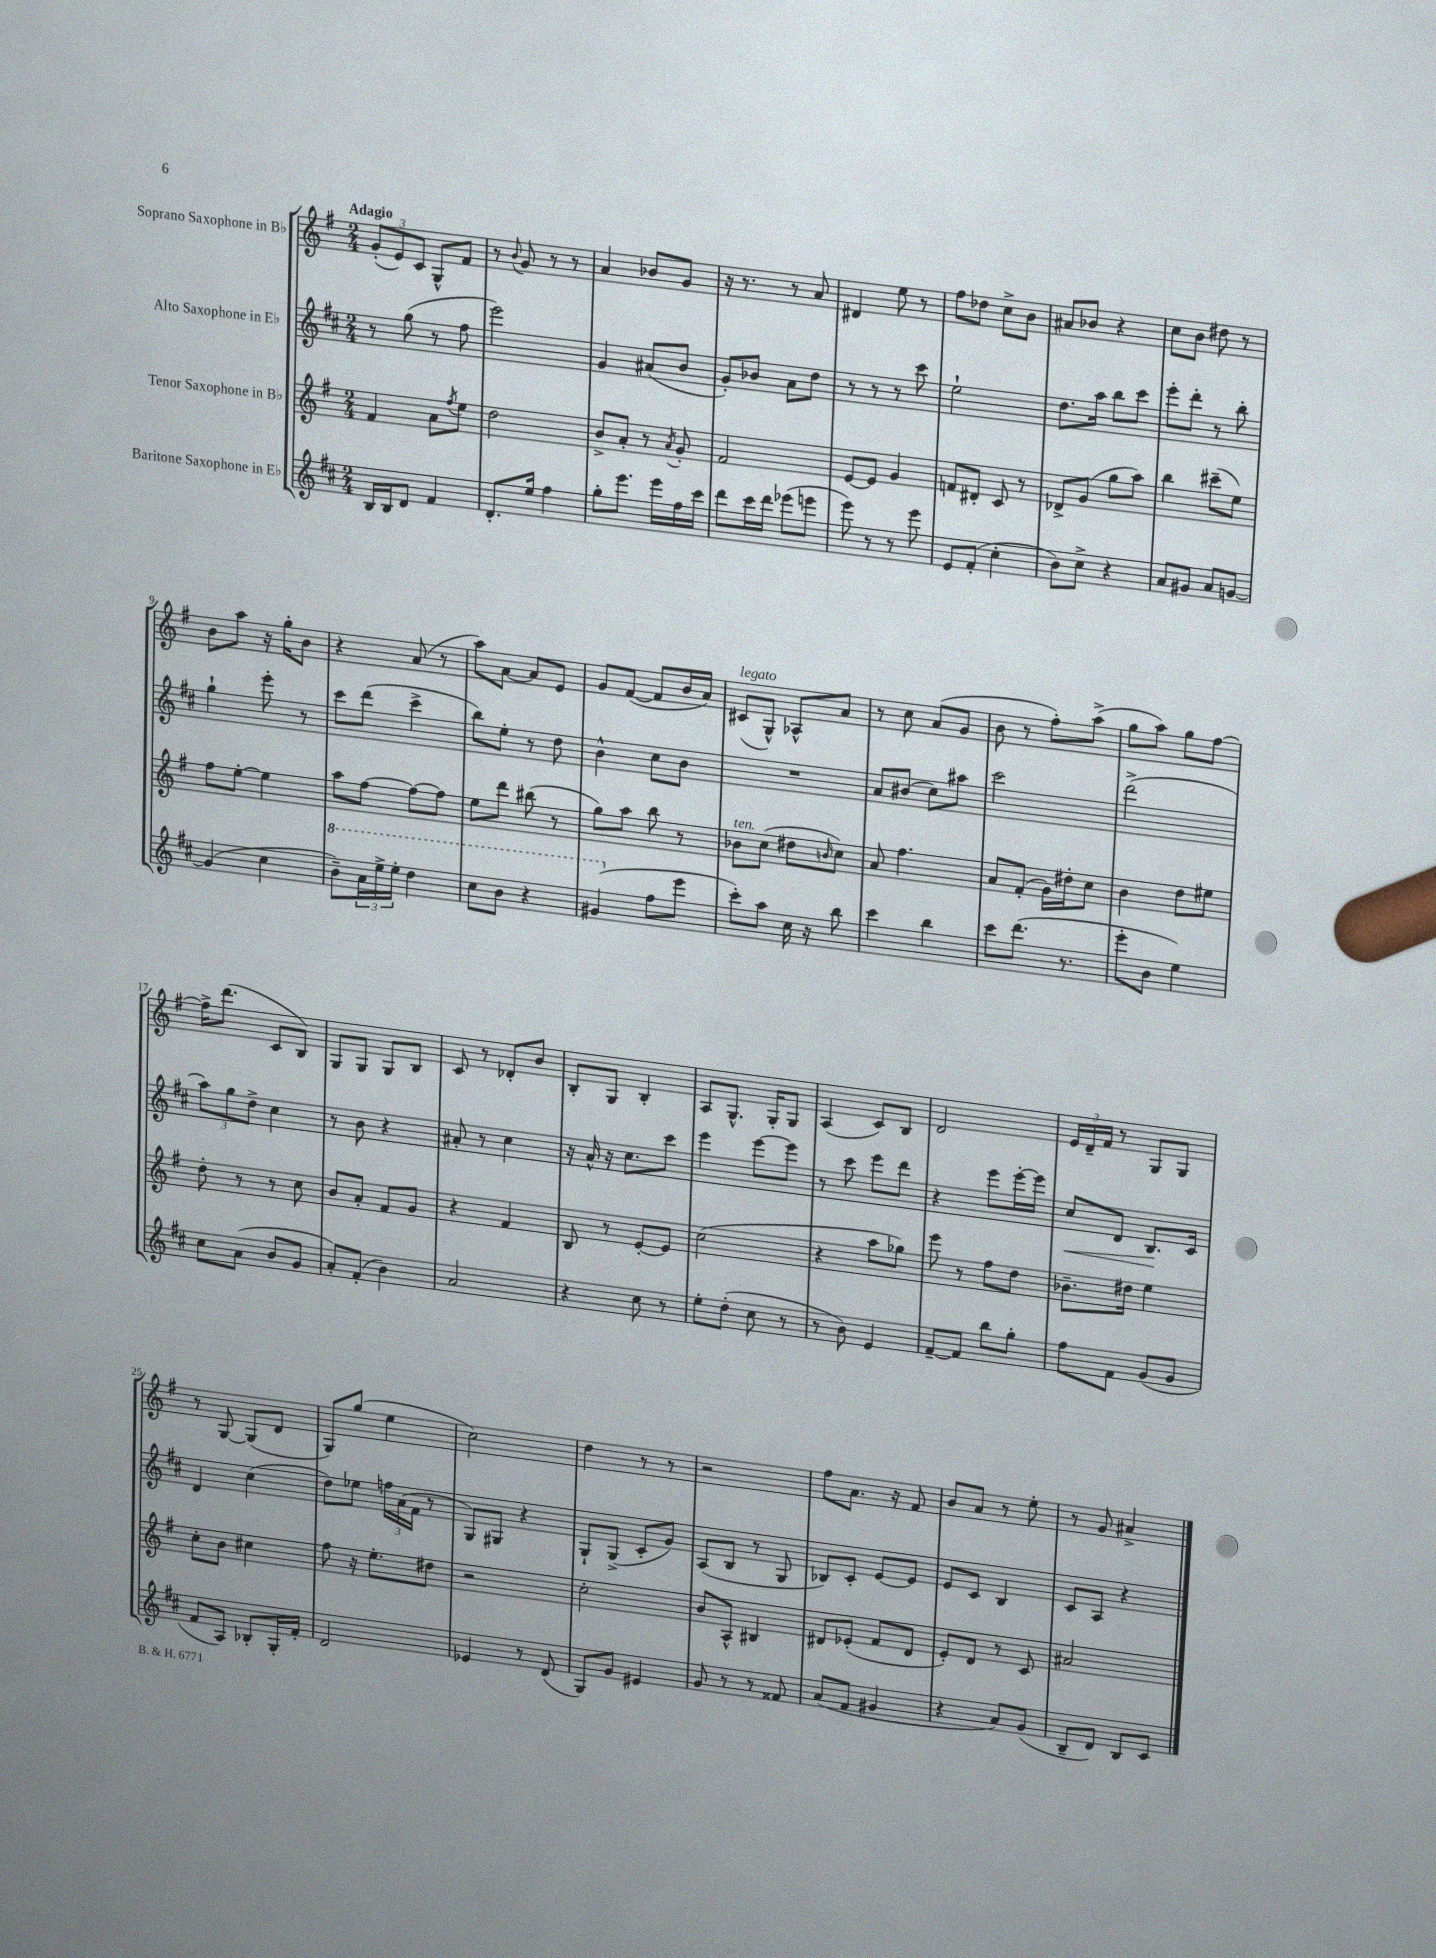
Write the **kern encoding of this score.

**kern	**kern	**kern	**dynam	**kern
*part4	*part3	*part2	*part2	*part1
*staff4	*staff3	*staff2	*staff2	*staff1
*I"Baritone Saxophone in E♭	*I"Tenor Saxophone in B♭	*I"Alto Saxophone in E♭	*	*I"Soprano Saxophone in B♭
*clefG2	*clefG2	*clefG2	*	*clefG2
*k[f#c#]	*k[f#]	*k[f#c#]	*	*k[f#]
*M2/4	*M2/4	*M2/4	*	*M2/4
=1	=1	=1	=1	=1
!	!	!	!	!LO:TX:a:B:t=Adagio
16B/LL	4f#/	8r	.	(12g'/L
16B/J	.	.	.	.
.	.	.	.	12e/)
8d/J	.	(8gg\	.	.
.	.	.	.	12c/J
4f#/	8a\L	8r	.	8G^^/L
.	8qff#/	.	.	.
.	8ee\J	8ff#\	.	8f#/J
=2	=2	=2	=2	=2
8.d'/L	2dd\	2eee\)	.	8r
.	.	.	.	8qqb/
.	.	.	.	8g/
16ee/Jk	.	.	.	.
4ff#\	.	.	.	8r
.	.	.	.	8r
=3	=3	=3	=3	=3
8gg'\L	8b^/L	4g/	.	4a/
8.eee\J	8a'/J	.	.	.
.	8r	(8a#X/L	.	8b-X/L
16eee\LL	.	.	.	.
.	8qa/	.	.	.
16ff#\	8g'/	8b/J	.	8g/J
16ccc#\JJ	.	.	.	.
=4	=4	=4	=4	=4
8ddd\L	2f#/	8g'/L)	.	16r
.	.	.	.	8.r
16ccc#\L	.	8b-X/J	.	.
16ddd\JJ	.	.	.	.
(8eee-X\L	.	8a\L	.	8r
8eeen\J	.	8dd\J	.	8a/
=5	=5	=5	=5	=5
8eee\)	[8e/L	8r	.	4d#X/
8r	8e/J]	8r	.	.
8r	4g/	8r	.	8ee\
8eee\	.	8ccc#\	.	8r
=6	=6	=6	=6	=6
8e/L	8fn/L	2ee`\	.	8ff#\L
(8f#'/J	8d#X'/J	.	.	8dd-X\J
4cc#'\	8c/	.	.	8cc^\L
.	8r	.	.	8b\J
=7	=7	=7	=7	=7
8b\L)	8d-X^/L	8.dd\L	.	8a#X/L
8cc#^\J	(8g/J	.	.	8b-X/J
.	.	16aa\Jk	.	.
4r	8gg\L	8bb\L	.	4r
.	8aa\J)	8ccc#\J	.	.
=8	=8	=8	=8	=8
8a/L	4bb\	8eee'\L	.	8cc\L
8g#X/J	.	8ddd'\J	.	8b\J
8a/L	(8ccc#X~\L	8r	.	8dd#X\
[8gn/J	8ee\J)	8bb'\	.	8r
!!LO:LB:g=z
=9	=9	=9	=9	=9
(4g/]	8ff#\L	4gg`\	.	8b\L
.	[8ee'\J	.	.	8aa\J
4cc#\	4ee\]	8eee'\	.	16r
.	.	.	.	16gg'\KL
.	.	8r	.	8b\J
=10	=10	=10	=10	=10
*8va	*	*	*	*
8bb~\L)	8aa\L	8ccc#\L	.	4r
24aa\L	[8ff#\J	(8ddd\J	.	.
24eee^\	.	.	.	.
24eee'\JJ	.	.	.	.
4ddd\	8ff#\L_	4ccc#^\	.	(8a/
.	8ff#\J]	.	.	8r
=11	=11	=11	=11	=11
8ccc#\L	8ee\L	8bb\L)	.	8aa\L)
8bb\J	8ddd\J	8ee'\J	.	[8a\J
4r	(8bb#X\	8r	.	8a/L]
.	8r	8dd\	.	8e/J
=12	=12	=12	=12	=12
(4gg#X/	8gg\L)	4b^^\	.	8g/L
.	8aa\J	.	.	([8f#/J
*X8va	*	*	*	*
8ff#\L	8bb\	8cc#\L	.	8f#/L]
8eee\J	8r	8b\J	.	16b/L
.	.	.	.	16a/JJ)
=13	=13	=13	=13	=13
!	!	!	!	!LO:TX:a:i:t=legato
!	!LO:TX:a:i:t=ten.	!	!	!
8ccc#'\L)	8b-X\L	2r	.	(8c#X/L
8aa\J	(8cc\J	.	.	8G^^/J)
16cc#\	8dd#X\L	.	.	8A-X^^/L
16r	.	.	.	.
.	16qqbn/	.	.	.
8bb\	8cc\J)	.	.	8a/J
=14	=14	=14	=14	=14
4ccc#\	8a/	8a/L	.	8r
.	4.ff#\	(8b#X/J	.	8cc\
4bb\	.	8cc#\L)	.	(8a/L
.	.	8aa#X\J	.	8g/J
=15	=15	=15	=15	=15
8ccc#\L	8a/L	2ccc#\	.	8b\
(8.ddd\J	(8f#'/J	.	.	8r
.	16g\LL)	.	.	8ff#'\L)
8.r	16dd#X'\J	.	.	.
.	8cc\J	.	.	(8aa^\J
=16	=16	=16	=16	=16
8eee'\L	4b\	(2ddd^\	.	8gg\L
8b\J	.	.	.	8aa\J)
4ee\)	8dd\L	.	.	8gg\L
.	8ee#X\J	.	.	[8ff#\J
!!LO:LB:g=z
=17	=17	=17	=17	=17
8cc#\L	8dd'\	12aa\L)	.	16ff#^\KL]
.	.	.	.	(8.ddd\J
.	.	12gg\	.	.
(8a\J	8r	.	.	.
.	.	12dd^\J	.	.
8b/L	8r	4cc#\	.	8c/L
8g/J	8cc\	.	.	8B/J)
=18	=18	=18	=18	=18
8a'/L)	8b/L	8r	.	8G/L
(8f#'/J	8a'/J	8b\	.	8G/J
4b\)	8f#/L	4r	.	8G/L
.	8g/J	.	.	8B/J
=19	=19	=19	=19	=19
2a/	4r	8a#X'/	.	8c/
.	.	8r	.	8r
.	4f#/	4cc#\	.	8d-X'/L
.	.	.	.	8b/J
=20	=20	=20	=20	=20
4r	8B/	16r	.	8B'/L
.	.	16a^^/	.	.
.	8r	16r	.	8G/J
.	.	8.cc#\L	.	.
8cc#\	[8e'/L	.	.	4B'/
8r	8e/J]	8ccc#\J	.	.
=21	=21	=21	=21	=21
8ee'\L	(2cc\	4eee\	.	8A/L
(8dd'\J	.	.	.	8.G^^/J
8cc#\	.	[8eee\L	.	.
.	.	.	.	16G'/KL
8r	.	8eee\J]	.	8G/J
=22	=22	=22	=22	=22
8r	4r	8r	.	(4A/
8b\)	.	8ccc#\	.	.
4e/	8aa\L	8eee\L	.	8c/L)
.	8gg-X\J)	8ddd\J	.	8B/J
=23	=23	=23	=23	=23
[8f#~/L	8eee\	4r	.	2d/
8f#/J]	8r	.	.	.
8bb\L	8ff#\L	8eee\L	.	.
8gg'\J	8dd\J	[16eee'\L	.	.
.	.	16eee\JJ]	.	.
=24	=24	=24	=24	=24
!	!	!	!LO:HP:b	!
8ff#\L	8.b-X~\L	8cc#/L	<	24e/LL
.	.	.	.	24d~/
.	.	.	.	24f#/JJ
8f#\J	.	8d/J	.	8r
.	16dd#X\Jk	.	.	.
(8g/L	4ee\	8.B/L	.	8G/L
8g/J	.	.	.	8G/J
.	.	16c#/Jk	[	.
!!LO:LB:g=z
=25	=25	=25	=25	=25
8f#/L	8cc'\L	4d/	.	8r
8A/J)	8b\J	.	.	[8G/
8B-X'/L	4cc#X\	(4cc#\	.	(8G/L]
16G'/L	.	.	.	8d/J
16f#'/JJ	.	.	.	.
=26	=26	=26	=26	=26
2d/	8ff#\	8dd\L)	.	8G/L)
.	16r	8ee-X\J	.	(8gg/J
.	8.ee'\L	.	.	.
.	.	24ffn\LL	.	4ee\
.	.	(24a\	.	.
.	.	24f#\JJ	.	.
.	8dd#X\J	8r	.	.
=27	=27	=27	=27	=27
4e-X/	2r	8G/L)	.	2cc\)
.	.	8G#X/J	.	.
8r	.	4r	.	.
(8d/	.	.	.	.
=28	=28	=28	=28	=28
8G/L)	2cc'\	8G`/L	.	4dd\
8g/J	.	(8G^/J	.	.
4e#X/	.	8c#'/L	.	8r
.	.	8g/J)	.	8r
=29	=29	=29	=29	=29
8g/	8b/L	(8A/L	.	2r
8r	8A^^/J	8B/J	.	.
8r	4B#X/	8r	.	.
8f##X/	.	8G/	.	.
=30	=30	=30	=30	=30
(8a/L	8d#X/L	8B-X/L)	.	8ff#\L
8f#/J	(8e-X'/J	8c#'/J	.	8.a\J
4g#X/	8f#/L	[8e/L	.	.
.	.	.	.	16r
.	8d#/J	8e/J]	.	8f#/
=31	=31	=31	=31	=31
4r	8e'/L)	8e/L	.	8b/L
.	8d/J	8c#/J	.	8a/J
8a/L)	8r	4B/	.	8r
(8g/J	8c/	.	.	8ee'\
=32	=32	=32	=32	=32
8B~/L	2a#X/	8c#/L	.	8r
8d/J)	.	8A/J	.	8g/
8B/L	.	4r	.	4a#X^/
8c#/J	.	.	.	.
==	==	==	==	==
*-	*-	*-	*-	*-
